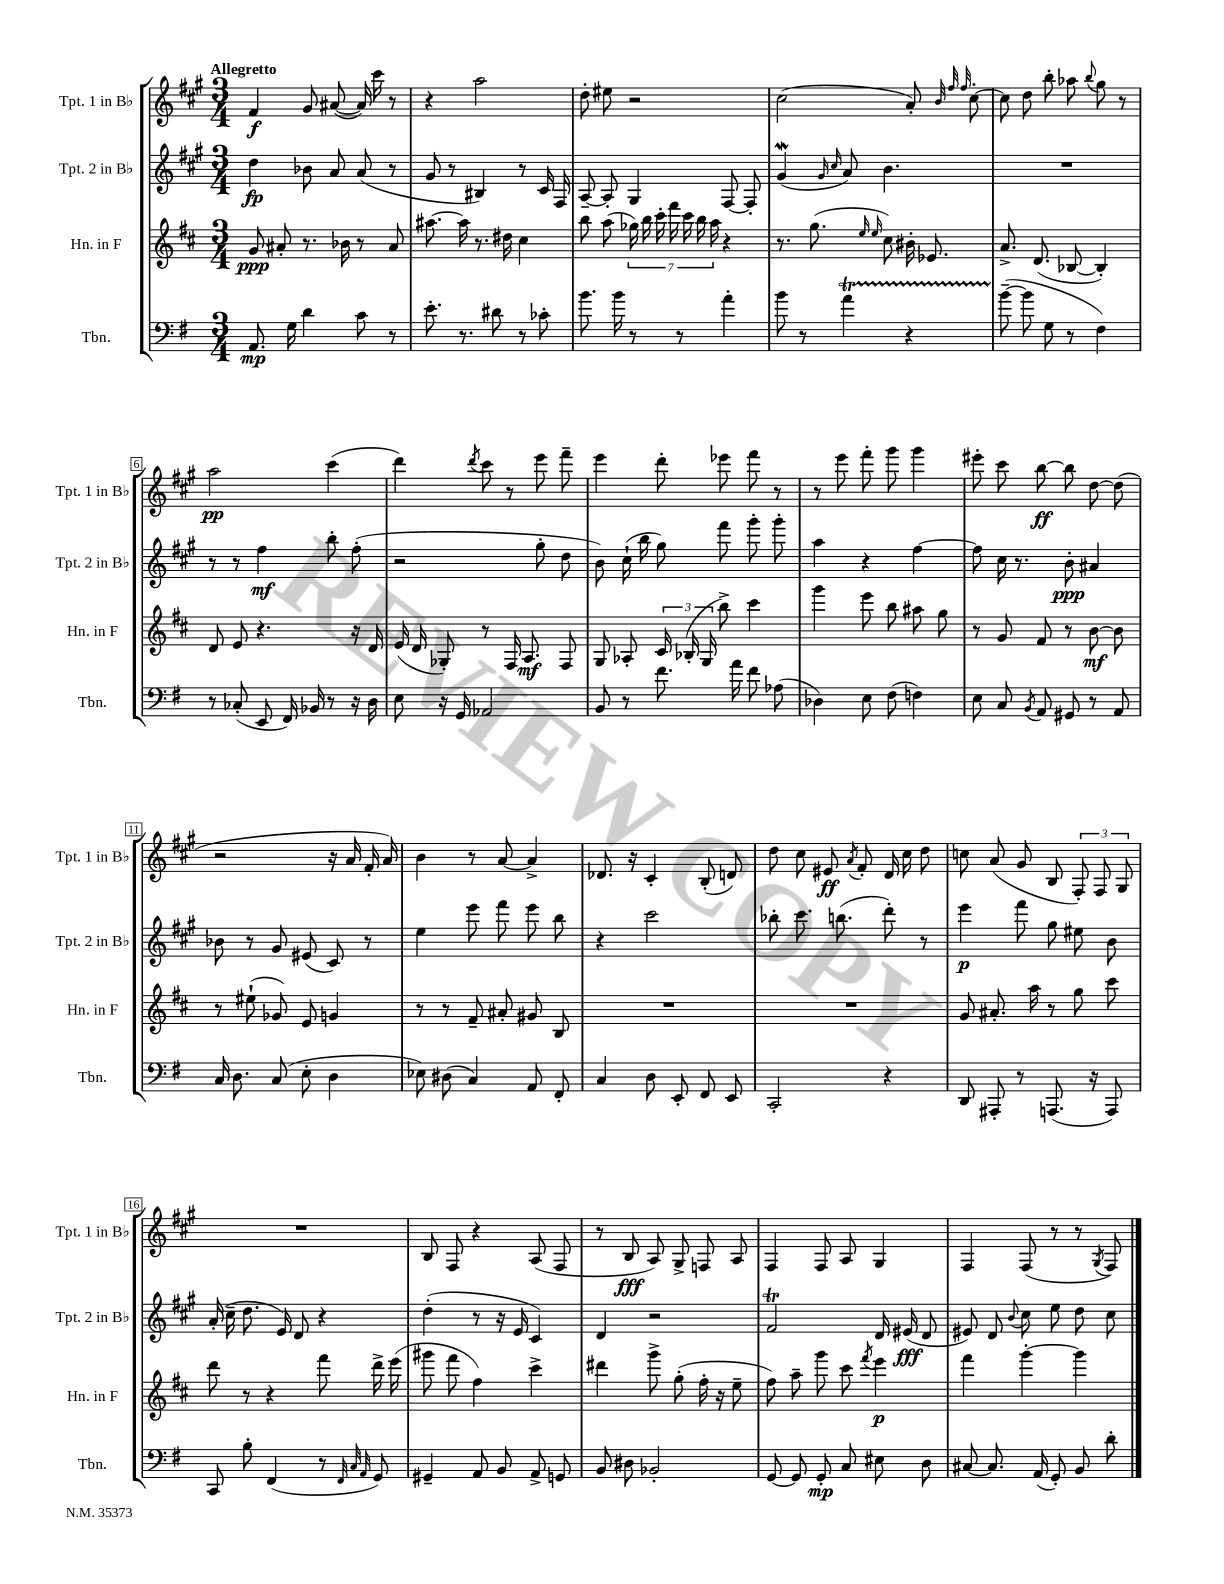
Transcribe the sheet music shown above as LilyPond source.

<<
\new StaffGroup <<
\new Staff = "s0" \with { instrumentName = "Tpt. 1 in Bb" shortInstrumentName = "Tpt. 1 in Bb" } {
    \clef treble \key a \major \numericTimeSignature \time 3/4 \tempo "Allegretto"
    \autoBeamOff fis'4\f gis'8 ais'8~( ais'16) cis'''16 r8 |
    r4 a''2 |
    d''8-. eis''8 r2 |
    cis''2( a'8-.) \grace { b'32 fis''32 fis''32 } cis''8~-. |
    cis''8 d''8 b''8-. aes''8 \appoggiatura { b''8 } gis''8 r8 |
    a''2\pp cis'''4( |
    d'''4) \acciaccatura { d'''8 } cis'''8 r8 e'''8 fis'''8-- |
    e'''4 d'''8-. ees'''8 fis'''8 r8 |
    r8 e'''8 fis'''8-. gis'''8 gis'''4 |
    eis'''8-. cis'''8 b''8~\ff b''8 d''8~ d''8( |
    r2 r16 a'16 fis'16-. a'16) |
    b'4 r8 a'8~ a'4-> |
    des'8. r16 cis'4-. b8-.( d'8) |
    d''8 cis''8 eis'8\ff \acciaccatura { a'8 } fis'8-. d'16 cis''16 d''8 |
    c''8 a'8( gis'8 b8 \tuplet 3/2 { fis8-.) fis8 gis8 } |
    R2. |
    b8 fis8 r4 a8( fis8 |
    r8 b8\fff a8) gis8-> f8 a8 |
    fis4 fis8 a8 gis4 |
    fis4 fis8( r8 r8 \acciaccatura { gis8 } fis8) \bar "|." |
}
\new Staff = "s1" \with { instrumentName = "Tpt. 2 in Bb" shortInstrumentName = "Tpt. 2 in Bb" } {
    \clef treble \key a \major \numericTimeSignature \time 3/4
    \autoBeamOff d''4\fp bes'8 a'8 a'8( r8 |
    gis'8 r8 bis4) r8 cis'16 fis16 |
    a8~-- a8-. gis4 fis8~ fis8-. |
    gis'4\mordent( \grace { gis'16 cis''16 } a'8) b'4. |
    R2. |
    r8 r8 fis''4\mf b''8-. fis''8-.( |
    r2 gis''8-. d''8 |
    b'8) cis''16-!( b''16 gis''8) fis'''8 gis'''8-. gis'''8-. |
    a''4 r4 fis''4~ |
    fis''8 cis''16 r8. b'8-.\ppp ais'4 |
    bes'8 r8 gis'8 eis'8( cis'8) r8 |
    e''4 e'''8 fis'''8 e'''8 b''8 |
    r4 cis'''2 |
    bes''8-. cis'''8. b''8.( d'''8-.) r8 |
    e'''4\p fis'''8 gis''8 eis''8 b'8 |
    a'16-.( cis''16-- d''8. e'16) d'8 r4 |
    d''4-.( r8 r16 e'16 cis'4) |
    d'4 r2 |
    fis'2\trill d'16 eis'16\fff( d'8 |
    eis'8) d'8 \appoggiatura { b'8 } cis''8 e''8 d''8 cis''8 \bar "|." |
}
\new Staff = "s2" \with { instrumentName = "Hn. in F" shortInstrumentName = "Hn. in F" } {
    \clef treble \key d \major \numericTimeSignature \time 3/4
    \autoBeamOff g'8\ppp ais'8-. r8. bes'16 r8 ais'8 |
    ais''8.~ ais''16 r8. dis''16 cis''4 |
    b''8 a''8( \tuplet 7/4 { ges''16) b''16 cis'''16-. fis'''16 cis'''16 b''16 a''16 } r4 |
    r8. g''8.( \grace { e''16 e''16 } cis''8) bis'16-. ees'8. |
    a'8.-> d'8.( bes8~ bes4-.) |
    d'8 e'8 r4. r16 d'16 |
    e'16( d'16 ges8-.) r8 fis16 a8.\mf fis8 |
    g8 aes8-. \tuplet 3/2 { cis'16 bes16-.( g16 } b''8->) cis'''4 |
    g'''4 e'''8 b''8 ais''8 g''8 |
    r8 g'8 fis'8 r8 b'8~\mf b'8 |
    r8 eis''8-!( ges'8) e'8 g'4 |
    r8 r8 fis'8-- ais'8-. gis'8 b8 |
    R2. |
    R2. |
    g'8 ais'8.-. a''16 r8 g''8 cis'''8 |
    d'''8 r8 r4 fis'''8 d'''16-> e'''16( |
    gis'''8 fis'''8 fis''4) cis'''4-> |
    dis'''4 g'''8-> g''8-.( fis''16-. r16 e''8-- |
    fis''8) a''8-- g'''8 cis'''8 \acciaccatura { fis'''8 } e'''4\p |
    fis'''4 g'''4~-. g'''4 \bar "|." |
}
\new Staff = "s3" \with { instrumentName = "Tbn." shortInstrumentName = "Tbn." } {
    \clef bass \key g \major \numericTimeSignature \time 3/4
    \autoBeamOff a,8.\mp g16 d'4 c'8 r8 |
    e'8.-. r8. dis'8 r8 ces'8-. |
    b'8. b'16 r8 r8 a'4-. |
    b'8 r8 a'4\startTrillSpan r4 |
    b'8~--\stopTrillSpan( b'8 g8 r8 fis4) |
    r8 ces8-.( e,8 fis,16) bes,16 r8 r16 d16 |
    e8 r16 g,16 aes,2 |
    b,8 r8 fis'8. a'16 fis'8 aes8( |
    des4) e8 fis8( f4) |
    e8 c8 \acciaccatura { b,8 } a,8 gis,8 r8 a,8 |
    c16 d8. c8( e8-. d4 |
    ees8) dis8( c4) a,8 fis,8-. |
    c4 d8 e,8-. fis,8 e,8 |
    c,2-. r4 |
    d,8 ais,,8-. r8 a,,8.( r16 a,,8) |
    c,8 b8-. fis,4( r8 \grace { fis,32 c32 a,32 } g,8) |
    gis,4-- a,8 b,8 a,8-> g,8 |
    b,8 dis8 bes,2-. |
    g,8~ g,8 g,8-.\mp c8 eis8 d8 |
    cis8~ cis8. a,16( g,8-.) b,8 d'8-. \bar "|." |
}
>>
>>
\layout { \context { \Score \override BarNumber.stencil = #(make-stencil-boxer 0.1 0.3 ly:text-interface::print) } }
